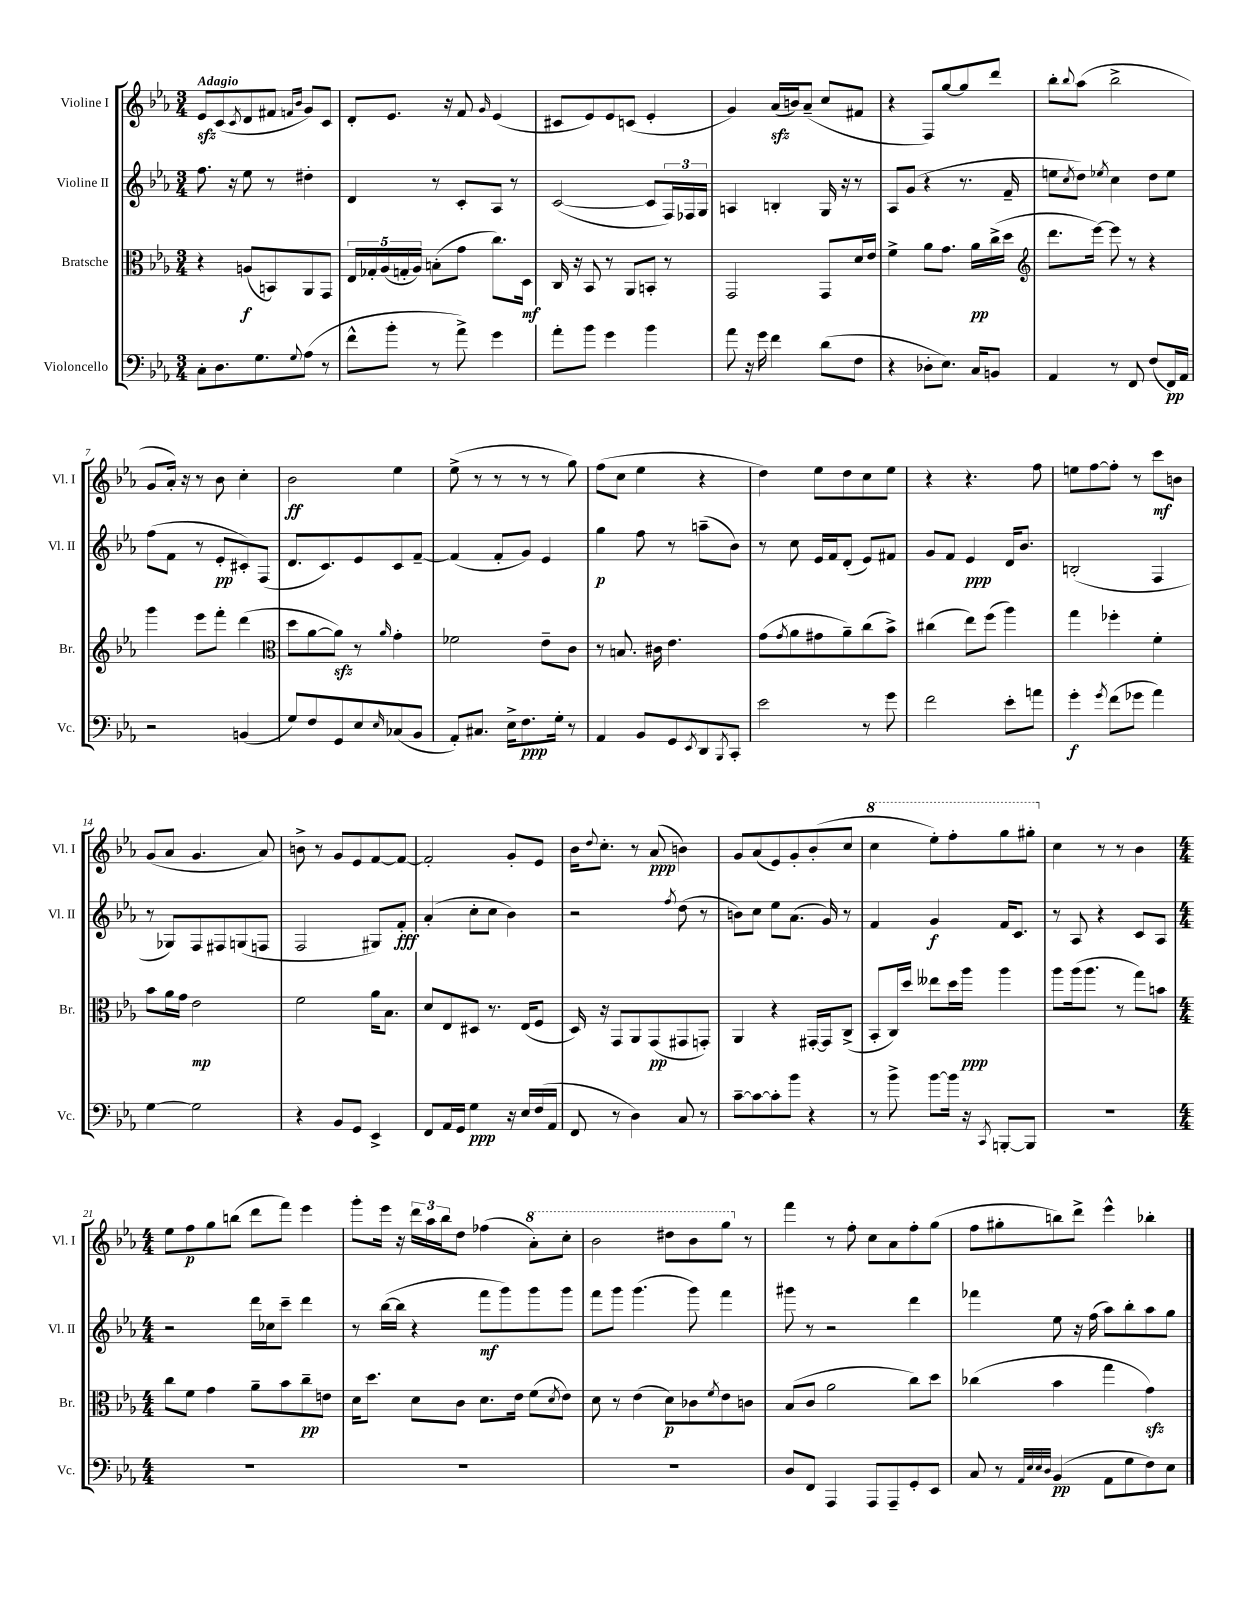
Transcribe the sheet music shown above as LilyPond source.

<<
\new StaffGroup <<
\new Staff = "s0" \with { instrumentName = "Violine I" shortInstrumentName = "Vl. I" } {
    \clef treble \key ees \major \numericTimeSignature \time 3/4 \tempo "Adagio"
    ees'8\sfz c'8( \acciaccatura { c'8 } d'8 fis'8 \grace { f'16 bes'16 } g'8) c'8 |
    d'8-. ees'8. r16 f'8 \grace { g'16 } ees'4( |
    cis'8 ees'8) ees'8 c'8( ees'4-. |
    g'4) aes'16\sfz( b'16) aes'8--( c''8 fis'8 |
    r4 f8) g''8~ g''8 d'''8 |
    bes''8-. \appoggiatura { bes''8 } aes''8( bes''2-> |
    g'8 aes'16-.) r16 r8 bes'8 c''4-. |
    bes'2\ff ees''4 |
    ees''8->( r8 r8 r8 r8 g''8) |
    f''8( c''8 ees''4 r4 |
    d''4) ees''8 d''8 c''8 ees''8 |
    r4 r4. f''8 |
    e''8 f''8~ f''8-. r8 c'''8\mf b'8 |
    g'8( aes'8 g'4. aes'8) |
    b'8-> r8 g'8 ees'8 f'8~ f'8~ |
    f'2-. g'8-. ees'8 |
    bes'16 \appoggiatura { d''8 } c''8.-. r8 aes'8\ppp( b'4) |
    g'8 aes'8( ees'8) g'8-. bes'8-.( c''8 |
    \ottava #1 c'''4 ees'''8-.) f'''8-. g'''8 gis'''8-. \ottava #0 |
    c''4 r8 r8 bes'4 |
    \numericTimeSignature \time 4/4 ees''8 f''8\p g''8 b''8( d'''8 f'''8) ees'''4 |
    g'''8-. ees'''16 r16 \tuplet 3/2 { d'''16 aes''16 bes''16 } d''8 fes''4( \ottava #1 aes''8-.) c'''8-. |
    bes''2 dis'''8 bes''8 g'''8 \ottava #0 r8 |
    f'''4 r8 f''8-. c''8 aes'8 f''8-. g''8( |
    f''8 gis''8-. b''8) d'''8-> ees'''4-^ bes''4-. \bar "|." |
}
\new Staff = "s1" \with { instrumentName = "Violine II" shortInstrumentName = "Vl. II" } {
    \clef treble \key ees \major \numericTimeSignature \time 3/4
    f''8. r16 ees''8 r8 dis''4-. |
    d'4 r8 c'8-. aes8 r8 |
    c'2~( c'8 \tuplet 3/2 { f16) fes16 g16 } |
    a4 b4-. g16 r16 r8 |
    aes8 g'8( r4 r8. f'16-- |
    e''8 \acciaccatura { c''8 } d''8) \acciaccatura { ees''8 } c''4 d''8 ees''8 |
    f''8( f'8 r8 ees'8-.\pp cis'8-.) f8( |
    d'8. c'8.) ees'8 c'8 f'8~-- |
    f'4( f'8-. g'8) ees'4 |
    g''4\p f''8 r8 a''8--( bes'8) |
    r8 c''8 ees'16 f'16 d'8-.( ees'8) fis'8 |
    g'8 f'8 ees'4\ppp d'16 bes'8. |
    b2-.( f4 |
    r8 ges8) f8 fis8 g8( f8 |
    f2 gis8) f'8-.\fff |
    aes'4-.( c''8-. c''8 bes'4) |
    r2 \acciaccatura { f''8 } d''8( r8 |
    b'8) c''8 ees''8 aes'8.( g'16) r8 |
    f'4 g'4\f f'16 c'8. |
    r8 aes8 r4 c'8 aes8 |
    \numericTimeSignature \time 4/4 r2 d'''16 ces''16 c'''8-- d'''4 |
    r8 bes''16~( bes''16 r4 f'''8\mf g'''8) g'''8 g'''8 |
    f'''8 g'''8 g'''4.( g'''8) f'''4 |
    gis'''8 r8 r2 d'''4 |
    fes'''4 ees''8 r16 f''16( aes''8) bes''8-. aes''8 g''8 \bar "|." |
}
\new Staff = "s2" \with { instrumentName = "Bratsche" shortInstrumentName = "Br." } {
    \clef alto \key ees \major \numericTimeSignature \time 3/4
    r4 a8\f( b,8) aes,8 g,8 |
    \tuplet 5/4 { ees16 ges16-. aes16( g16-. aes16) } b8-.( g'8 c''8.) d16\mf |
    c16 r16 bes,8 r8 aes,8 b,8-. r8 |
    g,2 g,8 d'16 ees'16 |
    f'4-> aes'8 g'8. aes'16\pp c''16->( d''16 |
    \clef treble d'''8. ees'''16~) ees'''8 r8 r4 |
    g'''4 ees'''8 f'''8-. d'''4( |
    \clef alto d''8 aes'8~ aes'8\sfz) r8 \grace { aes'16 } g'4-. |
    fes'2 ees'8-- c'8 |
    r8 b8. cis'16 ees'4. |
    g'8( \acciaccatura { g'8 } aes'8 gis'8 aes'8--) c''8( bes'8->) |
    cis''4( ees''8) f''8( aes''4) |
    g''4 fes''4-. f'4-. |
    bes'8 aes'16 g'16 ees'2\mp |
    f'2 aes'16 bes8. |
    d'8 ees8 dis8 r8. ees16( f8 |
    d16) r16 g,8 aes,8 g,8\pp( gis,8 g,8-.) |
    aes,4 r4 gis,16~-. gis,16 c8->( |
    bes,8-. c16) d''16 eeses''8 d''16 aes''16\ppp aes''4 |
    aes''8 aes''16( aes''8. r8 g''8) b'8 |
    \numericTimeSignature \time 4/4 c''8 f'8 g'4 aes'8-- bes'8 c''8--\pp e'8 |
    d'16 d''8. d'8 c'8 d'8. ees'16 f'8( \acciaccatura { d'8 } ees'8) |
    d'8 r8 ees'4( d'8\p) ces'8 \acciaccatura { f'8 } ees'8 c'8 |
    bes8( c'8 aes'2 c''8) d''8 |
    ces''4( bes'4 g''4 g'4\sfz) \bar "|." |
}
\new Staff = "s3" \with { instrumentName = "Violoncello" shortInstrumentName = "Vc." } {
    \clef bass \key ees \major \numericTimeSignature \time 3/4
    c8-. d8. g8. \appoggiatura { g8 } aes8( r8 |
    f'8-^ bes'8-. r8 aes'8->) g'4 |
    aes'8-. bes'8 g'4 bes'4 |
    aes'8 r16 g'16 f'4 d'8( f8 |
    r4 des8-. ees8.) c16 b,8 |
    aes,4 r8 f,8 f8( f,16\pp) aes,16 |
    r2 b,4( |
    g8) f8 g,8 ees8 \grace { ees16 } ces8( bes,8 |
    aes,8-.) cis8. ees16-> f8.\ppp g16-. r8 |
    aes,4 bes,8 g,8 \acciaccatura { ees,8 } d,8 \acciaccatura { bes,,8 } c,8-. |
    ees'2 r8 g'8 |
    f'2 ees'8-. a'8 |
    g'4-.\f \acciaccatura { g'8 } f'8( ges'8 aes'4) |
    g4~ g2 |
    r4 bes,8 g,8 ees,4-> |
    f,8 aes,16 g,16 g4\ppp r16 ees16 f16( aes,16 |
    f,8 r8 d4) c8 r8 |
    c'8~-- c'8~ c'8-. bes'8 r4 |
    r8 bes'8-> bes'8~ bes'16 r16 \acciaccatura { c,8 } b,,8~-. b,,8 |
    R2. |
    \numericTimeSignature \time 4/4 R1 |
    R1 |
    R1 |
    d8 f,8 aes,,4 aes,,8 aes,,8-- g,8-. ees,8 |
    c8 r8 \grace { aes,32 ees32 ees32 d32 } bes,4\pp( aes,8 g8 f8) ees8 \bar "|." |
}
>>
>>
